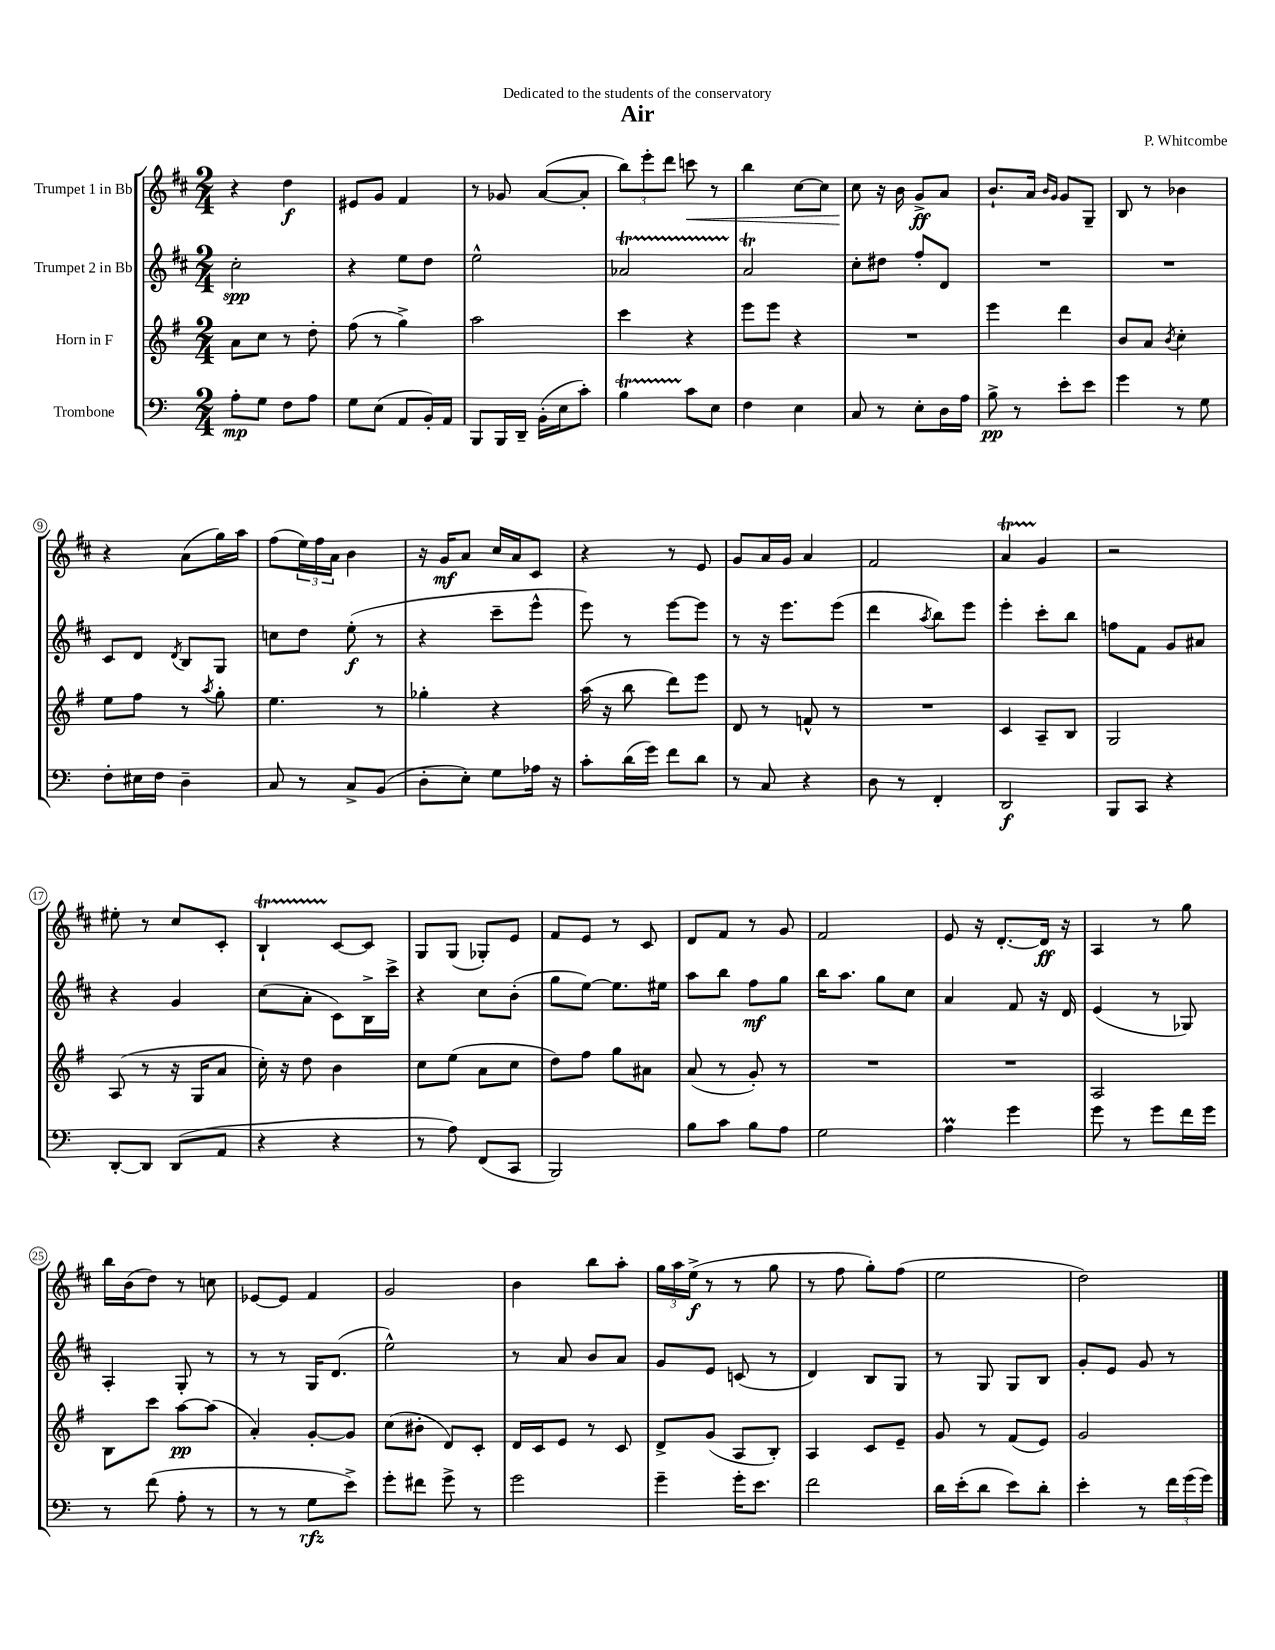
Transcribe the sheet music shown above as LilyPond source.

\header { title = "Air" composer = "P. Whitcombe" dedication = "Dedicated to the students of the conservatory" }
<<
\new StaffGroup <<
\new Staff = "s0" \with { instrumentName = "Trumpet 1 in Bb" } {
    \clef treble \key d \major \numericTimeSignature \time 2/4
    r4 d''4\f |
    eis'8 g'8 fis'4 |
    r8 ges'8 a'8~( a'8-. |
    \tuplet 3/2 { b''8) e'''8-. d'''8 } c'''8\< r8 |
    b''4 cis''8~ cis''8 |
    cis''8\! r16 b'16 g'8->\ff a'8 |
    b'8.-! a'16 \grace { b'16 g'16 } g'8 g8-- |
    b8 r8 bes'4 |
    r4 a'8( g''16) a''16 |
    fis''8( \tuplet 3/2 { e''16) fis''16 a'16 } b'4 |
    r16 g'16\mf a'8 cis''16 a'16 cis'8 |
    r4 r8 e'8 |
    g'8 a'16 g'16 a'4 |
    fis'2 |
    a'4\startTrillSpan g'4\stopTrillSpan |
    r2 |
    eis''8-. r8 cis''8 cis'8-. |
    b4-!\startTrillSpan cis'8~\stopTrillSpan cis'8 |
    g8 g8( ges8-.) e'8 |
    fis'8 e'8 r8 cis'8 |
    d'8 fis'8 r8 g'8 |
    fis'2 |
    e'8 r16 d'8.~-. d'16\ff r16 |
    a4 r8 g''8 |
    b''16 b'16( d''8) r8 c''8 |
    ees'8~ ees'8 fis'4 |
    g'2 |
    b'4 b''8 a''8-. |
    \tuplet 3/2 { g''16 a''16 e''16->\f( } r8 r8 g''8 |
    r8 fis''8 g''8-.) fis''8( |
    e''2 |
    d''2) \bar "|." |
}
\new Staff = "s1" \with { instrumentName = "Trumpet 2 in Bb" } {
    \clef treble \key d \major \numericTimeSignature \time 2/4
    cis''2-.\spp |
    r4 e''8 d''8 |
    e''2-^ |
    aes'2\startTrillSpan |
    a'2\trill\stopTrillSpan |
    cis''8-. dis''8 fis''8-. d'8 |
    R2 |
    R2 |
    cis'8 d'8 \acciaccatura { d'8 } b8 g8 |
    c''8 d''8 e''8-.\f( r8 |
    r4 cis'''8-- e'''8-^ |
    e'''8) r8 e'''8~ e'''8 |
    r8 r16 e'''8. e'''8( |
    d'''4 \acciaccatura { a''8 } b''8) e'''8 |
    e'''4-. cis'''8-. b''8 |
    f''8 fis'8 g'8 ais'8 |
    r4 g'4 |
    cis''8( a'8-. cis'8) b16-> cis'''16-> |
    r4 cis''8 b'8-.( |
    g''8 e''8~) e''8. eis''16 |
    a''8 b''8 fis''8\mf g''8 |
    b''16 a''8. g''8 cis''8 |
    a'4 fis'8 r16 d'16 |
    e'4( r8 ges8) |
    a4-. g8-. r8 |
    r8 r8 g16 d'8.( |
    e''2-^) |
    r8 a'8 b'8 a'8 |
    g'8 e'8 c'8( r8 |
    d'4) b8 g8 |
    r8 g8 g8 b8 |
    g'8-. e'8 g'8 r8 \bar "|." |
}
\new Staff = "s2" \with { instrumentName = "Horn in F" } {
    \clef treble \key g \major \numericTimeSignature \time 2/4
    a'8 c''8 r8 d''8-. |
    fis''8( r8 g''4->) |
    a''2 |
    c'''4 r4 |
    e'''8 e'''8 r4 |
    R2 |
    e'''4 d'''4 |
    b'8 a'8 \acciaccatura { b'8 } c''4-. |
    e''8 fis''8 r8 \acciaccatura { a''8 } g''8-. |
    e''4. r8 |
    ges''4-. r4 |
    a''16( r16 b''8 d'''8) e'''8 |
    d'8 r8 f'8-^ r8 |
    R2 |
    c'4 a8-- b8 |
    g2 |
    a8( r8 r16 g16 a'8 |
    c''16-.) r16 d''8 b'4 |
    c''8 e''8( a'8 c''8 |
    d''8) fis''8 g''8 ais'8 |
    a'8( r8 g'8-.) r8 |
    R2 |
    R2 |
    a2 |
    b8 c'''8 a''8~\pp a''8( |
    a'4-.) g'8~-. g'8 |
    c''8( bis'8-. d'8) c'8-. |
    d'16 c'16 e'8 r8 c'8 |
    d'8-> g'8( a8 b8-.) |
    a4 c'8 e'8-- |
    g'8 r8 fis'8( e'8) |
    g'2 \bar "|." |
}
\new Staff = "s3" \with { instrumentName = "Trombone" } {
    \clef bass \key c \major \numericTimeSignature \time 2/4
    a8-.\mp g8 f8 a8 |
    g8 e8( a,8 b,16-.) a,16 |
    b,,8 b,,16 d,16-- b,16-.( e16 c'8-.) |
    b4\startTrillSpan c'8\stopTrillSpan e8 |
    f4 e4 |
    c8 r8 e8-. d16 a16 |
    b8->\pp r8 e'8-. e'8 |
    g'4 r8 g8 |
    f8-. eis16 f16 d4-- |
    c8 r8 c8-> b,8( |
    d8-. e8-.) g8 aes16 r16 |
    c'8-. d'16( g'16) f'8 d'8 |
    r8 c8 r4 |
    d8 r8 f,4-. |
    d,2\f |
    b,,8 c,8 r4 |
    d,8~-. d,8 d,8( a,8 |
    r4 r4 |
    r8 a8) f,8( c,8 |
    b,,2) |
    b8 c'8 b8 a8 |
    g2 |
    a4\prall g'4 |
    g'8 r8 g'8 f'16 g'16 |
    r8 f'8( a8-. r8 |
    r8 r8 g8\rfz e'8->) |
    g'8-. fis'8 g'8-> r8 |
    g'2 |
    g'4-- g'16-. e'8. |
    f'2 |
    d'16 e'16-.( d'8 e'8) d'8-. |
    e'4-. r8 \tuplet 3/2 { f'16 g'16( g'16) } \bar "|." |
}
>>
>>
\layout { \context { \Score \override BarNumber.stencil = #(make-stencil-circler 0.1 0.3 ly:text-interface::print) } }
